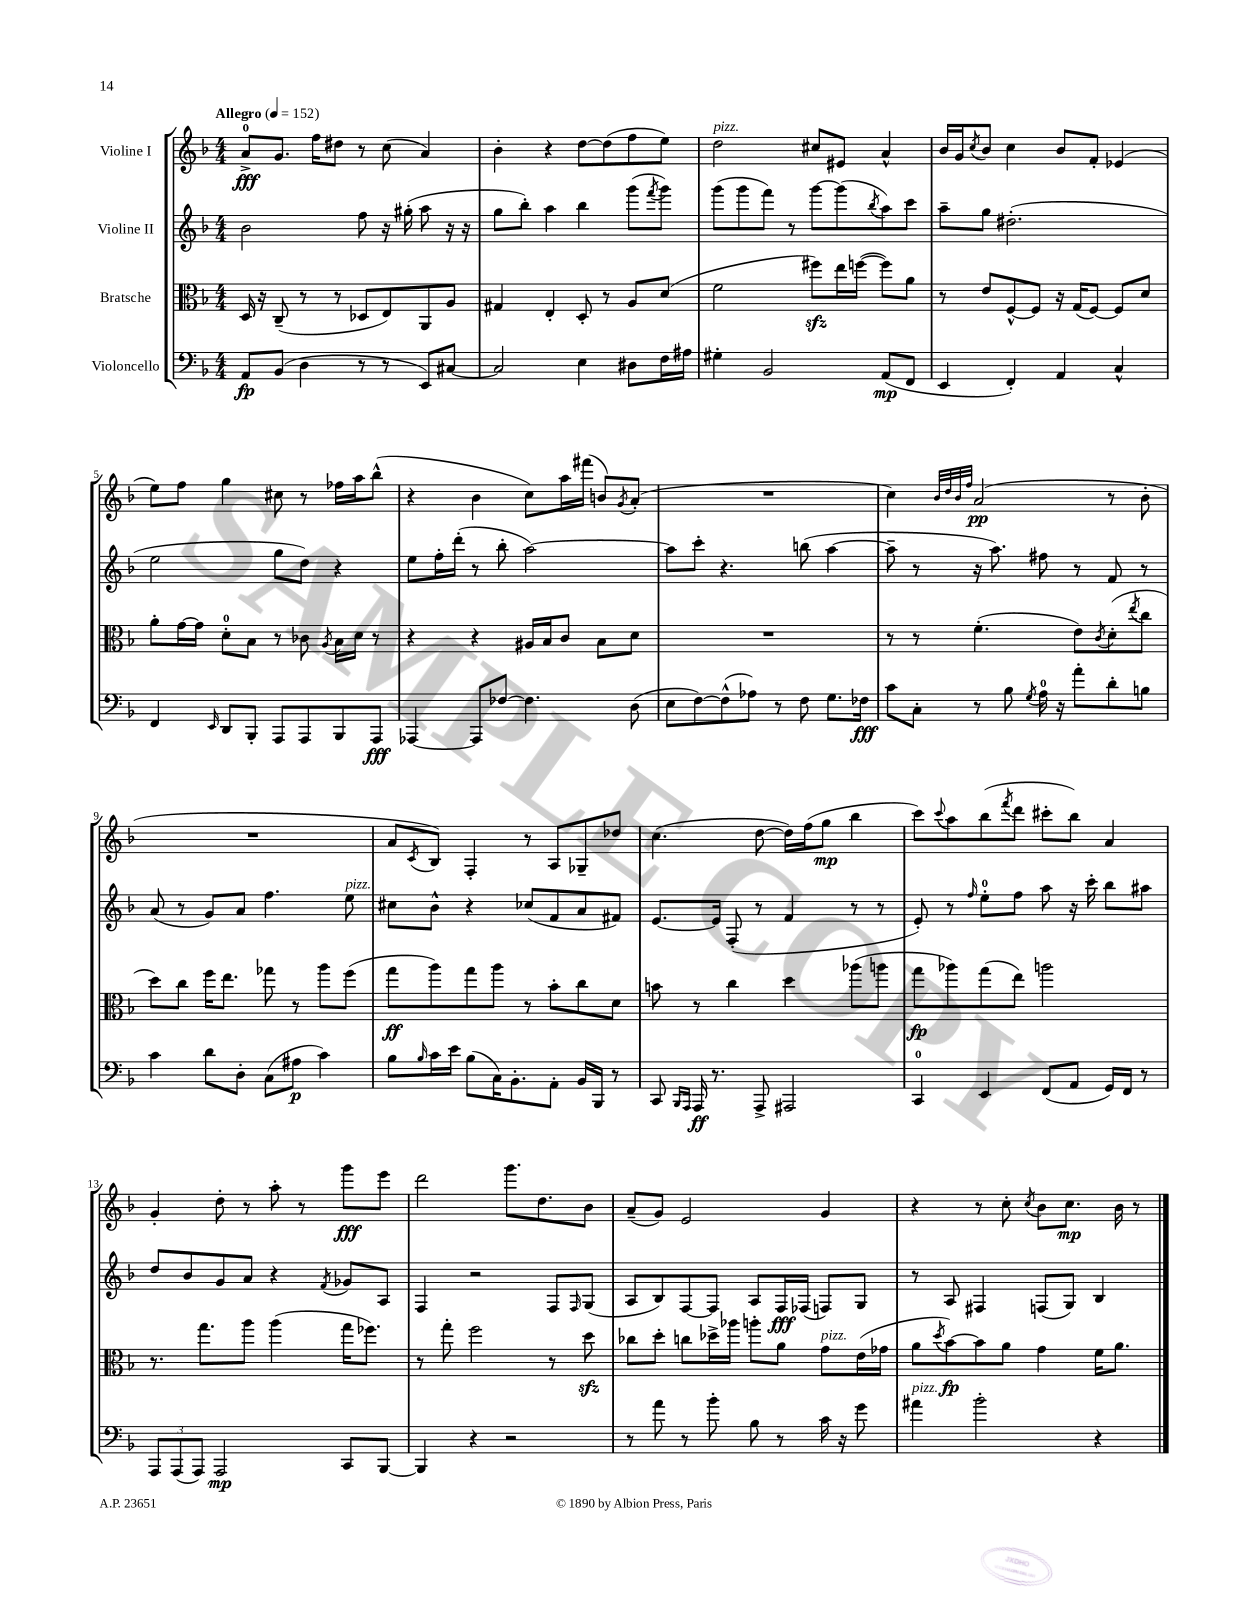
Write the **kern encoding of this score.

**kern	**kern	**kern	**kern
*staff4	*staff3	*staff2	*staff1
*clefF4	*clefC3	*clefG2	*clefG2
*k[b-]	*k[b-]	*k[b-]	*k[b-]
*M4/4	*M4/4	*M4/4	*M4/4
*MM152	*MM152	*MM152	*MM152
8AA	16D	2b-	8a^
.	16r	.	.
(8BB-	(8C~	.	8.g
4D	8r	.	.
.	.	.	16ff
.	8r	.	8dd#
8r	8D-	8ff	8r
8r	8E)	16r	(8cc
.	.	(16gg#'	.
8EE)	8AA	8aa	4a)
[8C#	8A	16r	.
.	.	16r	.
=	=	=	=
2C#]	4G#	8gg	4b-'
.	.	8bb-')	.
.	4E'	4aa	4r
4E	8D'	4bb-	[8dd
.	8r	.	(8dd]
8D#	8A	(8ggg	8ff
.	.	8qfff	.
16F	(8d	8ggg)	8ee)
16A#	.	.	.
=	=	=	=
4G#'	2f	(8ggg	2dd
.	.	8ggg	.
2BB-	.	8fff)	.
.	.	8r	.
.	8ff#)	[8ggg	8cc#
.	16ee	(8ggg]	8e#
.	([16ff	.	.
.	.	8qbb-	.
(8AA	8ff])	8aa)	4a^^
8FF	8a	8ccc	.
=	=	=	=
4EE	8r	8aa~	16b-
.	.	.	16g
.	.	.	8qcc
.	8e	8gg	8b-
4FF')	[8F^^	(2.dd#'	4cc
.	8F]	.	.
4AA	16r	.	8b-
.	(16G	.	.
.	[8F)	.	8f'
4C^^	8F]	.	(4e-
.	8d	.	.
=	=	=	=
4FF	8a'	2ee	8ee)
.	[16g	.	8ff
.	16g]	.	.
16qqEE	.	.	.
8DD	8d'	.	4gg
8BBB-'	8B-	.	.
8AAA	8r	8gg	8cc#
8AAA	8c-	8dd)	8r
.	8qA	.	.
8BBB-	16B-	4r	16ff-
.	16d	.	16aa
8AAA	8r	.	(8bb-^^
=	=	=	=
[4AAA-	4r	8ee	4r
.	.	16ff'	.
.	.	(16ddd'	.
8AAA-]	4r	8r	4b-
[8F-	.	8bb-'	.
4.F-]	16A#	[2aa)	8cc)
.	16B-	.	.
.	8c	.	16aa
.	.	.	(16fff#
.	8B-	.	8b)
.	.	.	8qg
(8D	8d	.	(8a'
=	=	=	=
8E	1r	8aa]	1r
[8F)	.	8ccc'	.
(8F^^]	.	4.r	.
8A-)	.	.	.
8r	.	.	.
8F	.	(8bb	.
8.G	.	[4aa	.
16F-	.	.	.
=	=	=	=
8c	8r	8aa~]	4cc)
8C'	8r	8r	.
.	.	.	32qqb-
.	.	.	32qqdd
.	.	.	32qqb-
.	.	.	32qqff
8r	(4.f'	16r	(2a
.	.	8.aa)	.
8B-	.	.	.
8qG	.	.	.
16A	.	8ff#	.
16r	.	.	.
8a'	8e)	8r	.
.	8qc	.	.
8d'	(8d'	8f	8r
.	8qee	.	.
8B	8cc	8r	8b-'
=	=	=	=
4c	8dd)	(8a	1r
.	8cc	8r	.
8d	16ff	8g)	.
.	8.ee	.	.
8D'	.	8a	.
(8C	8gg-	4.ff	.
8A#	8r	.	.
4c)	8aa	.	.
.	(8ff	8ee	.
=	=	=	=
8B-	8gg	8cc#	8a
16qqB-	.	.	8qc
16c	8aa)	8b-^^	8B-)
16e	.	.	.
(8B-	8gg	4r	4F'
16C)	8aa	.	.
8.BB-'	.	.	.
.	8r	(8cc-	8r
8AA'	8b-'	8f	8A
16BB-	8cc	8a	8G-~
16BBB-	.	.	.
8r	8d	8f#)	8dd-
=	=	=	=
8CC	8b	[8.e	(4.cc
16qqBBB-	.	.	.
16qqAAA	.	.	.
16AAA	8r	.	.
8.r	.	16e]	.
.	4cc	(8F'	.
8AAA^	.	8r	[8dd
2AAA#	4dd	4f	16dd])
.	.	.	(16ff
.	.	.	8gg
.	(8aa-	8r	4bb-
.	8aa	8r	.
=	=	=	=
4CC	8gg	8e')	8ccc)
.	.	.	8qqccc
.	8aa-)	8r	8aa
.	.	16qqff	.
4EE	(8gg	8ee'	(8bb-
.	.	.	8qfff
.	8ee)	8ff	8ddd
(8FF	2aa	8aa	8ccc#'
8AA	.	16r	8bb-)
.	.	16ccc'	.
16GG)	.	8bb-	4a
16FF	.	.	.
8r	.	8aa#	.
=	=	=	=
12AAA	8.r	8dd	4g'
(12AAA	.	.	.
.	.	8b-	.
12AAA)	.	.	.
.	8.gg	.	.
2AAA	.	8g	8dd'
.	8aa	8a	8r
.	(4aa	4r	8aa'
.	.	.	8r
.	.	8qf	.
8CC	16gg	8g-	8ggg
.	8.ff-)	.	.
[8BBB-	.	8A	8eee
=	=	=	=
4BBB-]	8r	4F	2ddd
.	8gg'	.	.
4r	2ff	2r	.
2r	.	.	8.ggg
.	.	.	8.dd
.	8r	8F	.
.	.	16qqF	.
.	8dd	(8G	8b-
=	=	=	=
8r	8cc-	8A	(8a~
8a	8dd'	8B-)	8g)
8r	8cc	[8F	2e
8b-'	16dd-^	8F]	.
.	16aa-	.	.
8B-	8aa'	8A	.
8r	8a	16F	.
.	.	(16F-	.
16c	8g	8F)	4g
16r	.	.	.
8g	(16e	8G	.
.	16g-	.	.
=	=	=	=
4a#	8a	8r	4r
.	8qdd	.	.
.	[8b-)	8A	.
2b-'	8b-]	4F#	8r
.	8a	.	8cc'
.	.	.	8qcc
.	4g	(8F	8b-
.	.	8G)	8.cc
4r	16f	4B-	.
.	8.a	.	16b-
.	.	.	8r
==	==	==	==
*-	*-	*-	*-
